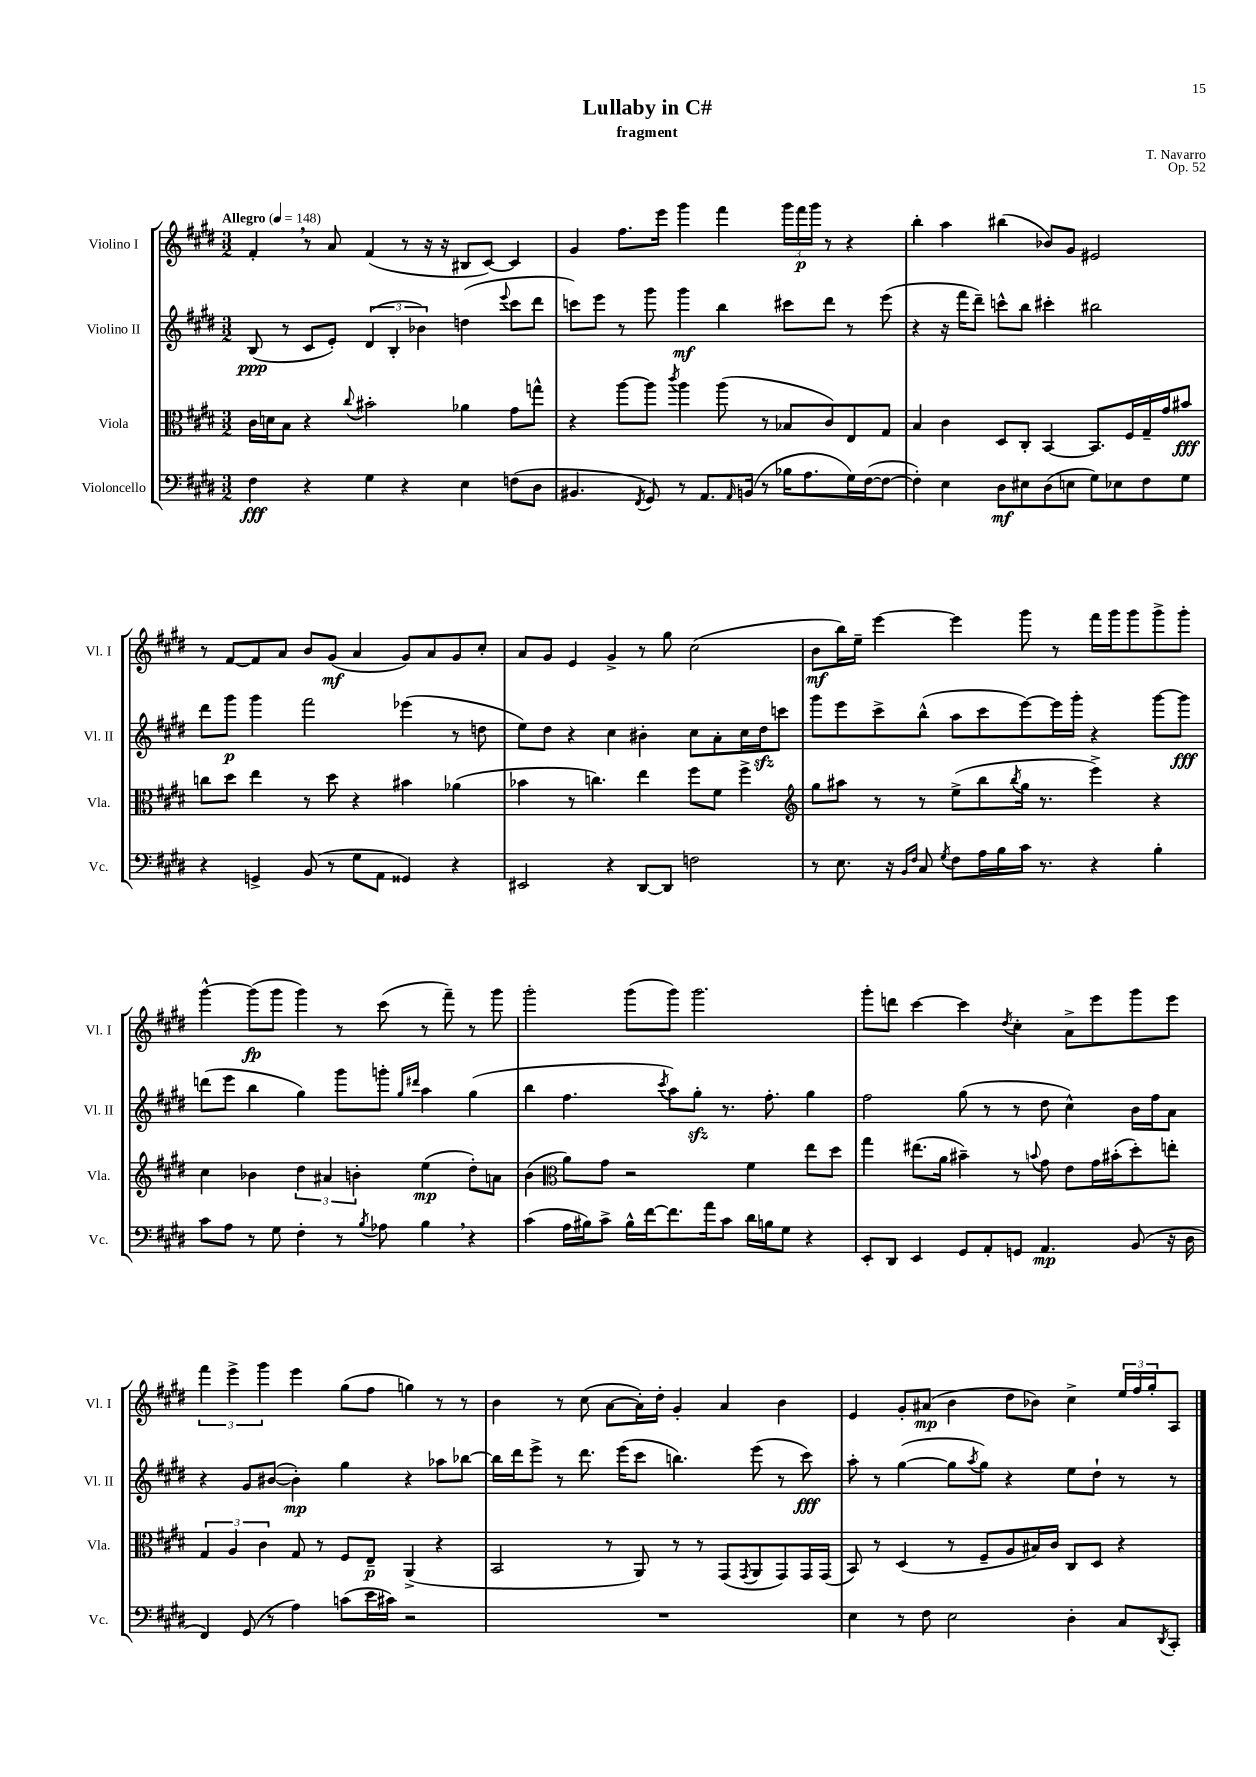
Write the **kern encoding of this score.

**kern	**kern	**kern	**kern
*staff4	*staff3	*staff2	*staff1
*clefF4	*clefC3	*clefG2	*clefG2
*k[f#c#g#d#]	*k[f#c#g#d#]	*k[f#c#g#d#]	*k[f#c#g#d#]
*M3/2	*M3/2	*M3/2	*M3/2
*MM148	*MM148	*MM148	*MM148
4F#	16c#	(8B	4f#'
.	16d	.	.
.	8B	8r	.
4r	4r	8c#	8r
.	.	8e')	8a
.	8qqcc#	.	.
4G#	2b#'	(6d#	(4f#
.	.	6B'	.
4r	.	.	8r
.	.	6b-)	.
.	.	.	16r
.	.	.	16r
4E	4a-	(4dd	8B#
.	.	.	[8c#)
.	.	8qqeee	.
(8F	8g#	8ccc#	4c#]
8D#	8gg^^	8ddd#	.
=	=	=	=
4.BB#	4r	8ccc)	4g#
.	.	8eee	.
.	[8aa	8r	8.ff#
8qFF#	.	.	.
8GG#)	8aa]	8ggg#	.
.	.	.	16eee
.	8qccc#	.	.
8r	4aa	4ggg#	4ggg#
8.AA	.	.	.
.	(8aa	4bb	4fff#
16qqAA	.	.	.
(16BB	.	.	.
8r	8r	.	.
16B-	8B-	8ccc#	24ggg#
.	.	.	24fff#
8.A	.	.	.
.	.	.	24ggg#
.	8c#)	8ddd#	8r
16G#)	8E	8r	4r
([16F#	.	.	.
8F#_	8G#	(8eee	.
=	=	=	=
4F#'])	4B	4r	4bb'
4E	4c#	16r	4aa
.	.	16fff#	.
.	.	8ddd#~)	.
8D#	8D#	8ccc^^	(4bb#
8E#	8C#'	8bb	.
(8D#	[4BB	4ccc#'	8b-)
8E	.	.	8g#
8G#)	8.BB]	2bb#	2e#
8E-	.	.	.
.	16F#	.	.
8F#	16G#~	.	.
.	16g#	.	.
8G#	8b#	.	.
=	=	=	=
4r	8cc	8ddd#	8r
.	8dd#	8ggg#	[8f#
4GG^	4ee	4ggg#	8f#]
.	.	.	8a
(8BB	8r	2fff#	8b
8r	8dd#	.	(8g#
8G#	4r	.	4a
8AA	.	.	.
4GG##)	4b#	(4eee-	8g#)
.	.	.	8a
4r	(4a-	8r	8g#
.	.	8dd	8cc#'
=	=	=	=
2EE#	4b-	8ee)	8a
.	.	8dd#	8g#
.	8r	4r	4e
.	4.cc)	.	.
4r	.	4cc#	4g#^
[8DD#	4ee	4b#'	8r
8DD#]	.	.	8gg#
2F	8ff#	8cc#	(2cc#
.	8f#	8a'	.
.	4ff#^	16cc#	.
.	.	16dd#	.
.	.	8ccc	.
=	=	=	=
*	*clefG2	*	*
8r	8gg#	8ggg#	8b
8.E	8aa#	8eee	16bb)
.	.	.	16ee~
.	8r	8ccc#^	[4eee
16r	.	.	.
16qqBB	.	.	.
16qqF#	.	.	.
8C#	8r	(8bb^^	.
8qG#	.	.	.
8F#	(8ee^	8aa	4eee]
16A	8bb	8ccc#	.
16B	.	.	.
.	8qbb	.	.
16c#	16gg#	[8eee)	8ggg#
8.r	8.r	.	.
.	.	16eee]	8r
.	.	16ggg#'	.
4r	4eee^)	4r	16fff#
.	.	.	16ggg#
.	.	.	8ggg#
4B'	4r	[8ggg#	8ggg#^
.	.	8ggg#]	8ggg#'
=	=	=	=
8c#	4cc#	(8ddd	[4ggg#^^
8A	.	8eee	.
8r	4b-	4bb	(8ggg#]
8G#	.	.	8ggg#
4F#'	6dd#	4gg#)	4ggg#)
.	6a#	.	.
8r	.	8ggg#	8r
.	6b'	.	.
8qB	.	.	.
8A-	.	8ggg'	(8ccc#
.	.	16qqgg#	.
.	.	16qqddd#	.
4B	(4ee	4aa	8r
.	.	.	8fff#~)
4r	8dd#')	(4gg#	8r
.	8a	.	8ggg#
=	=	=	=
(4c#	(4b	4bb	2ggg#'
*	*clefC3	*	*
16A	8a)	4.ff#	.
16B#)	.	.	.
8c#^	8g#	.	.
16B#^^	2r	.	(8ggg#
[16f#	.	.	.
.	.	8qccc#	.
8.f#]	.	8aa)	8ggg#)
.	.	8gg#'	2.ggg#
16a	.	.	.
8c#	.	8.r	.
16d#	4f#	.	.
16B	.	8.ff#'	.
8G#	.	.	.
4r	8ee	4gg#	.
.	8dd#	.	.
=	=	=	=
8EE'	4gg#	2ff#	8ggg#'
8DD#	.	.	8ddd
4EE	(8.ee#	.	[4ccc#
.	16a	.	.
8GG#	4b#~)	(8gg#	4ccc#]
8AA'	.	8r	.
.	.	.	8qdd#
8GG	8r	8r	4cc#'
.	8qqb	.	.
4.AA	8g#	8dd#	.
.	8e	4cc#^^)	8a^
.	16g#	.	8eee
.	(16b#'	.	.
(8BB	8dd#')	16b	8ggg#
.	.	16ff#	.
16r	8ee'	8a	8eee
16D#	.	.	.
=	=	=	=
4FF#)	6G#	4r	6fff#
.	6A	.	6eee^
(8GG#	.	8g#	.
.	6c#	.	6ggg#
8r	.	([8b#	.
4A)	8G#	4b#'])	4eee
.	8r	.	.
(8c	8F#	4gg#	(8gg#
16e	8E~	.	8ff#
16c#)	.	.	.
2r	(4AA^	4r	4gg)
.	4r	8aa-	8r
.	.	[8bb-	8r
=	=	=	=
1.r	2BB	16bb-]	4b
.	.	16ddd#	.
.	.	8eee^	.
.	.	8r	8r
.	.	8.ddd#	(8cc#
.	8r	.	[8a
.	.	(16eee	.
.	8AA)	8ccc#	16a'])
.	.	.	16dd#'
.	8r	4.bb)	4g#'
.	8r	.	.
.	(8GG#	.	4a
.	8qGG#	.	.
.	8AA	(8eee	.
.	8GG#)	8r	4b
.	16GG#	8ccc#)	.
.	(16GG#	.	.
=	=	=	=
4E	8BB)	8aa'	4e
.	8r	8r	.
8r	(4D#	([4gg#	8g#'
8F#	.	.	(8a#
2E	8r	8gg#]	4b
.	.	8qaa	.
.	8F#~	8gg#)	.
.	8A	4r	8dd#
.	16B#)	.	8b-)
.	16c#	.	.
4D#'	8C#	8ee	4cc#^
.	8D#	8dd#`	.
8C#	4r	8r	24ee
.	.	.	24ff#
.	.	.	24gg#'
8qDD#	.	.	.
8CC#'	.	8r	8A
==	==	==	==
*-	*-	*-	*-
